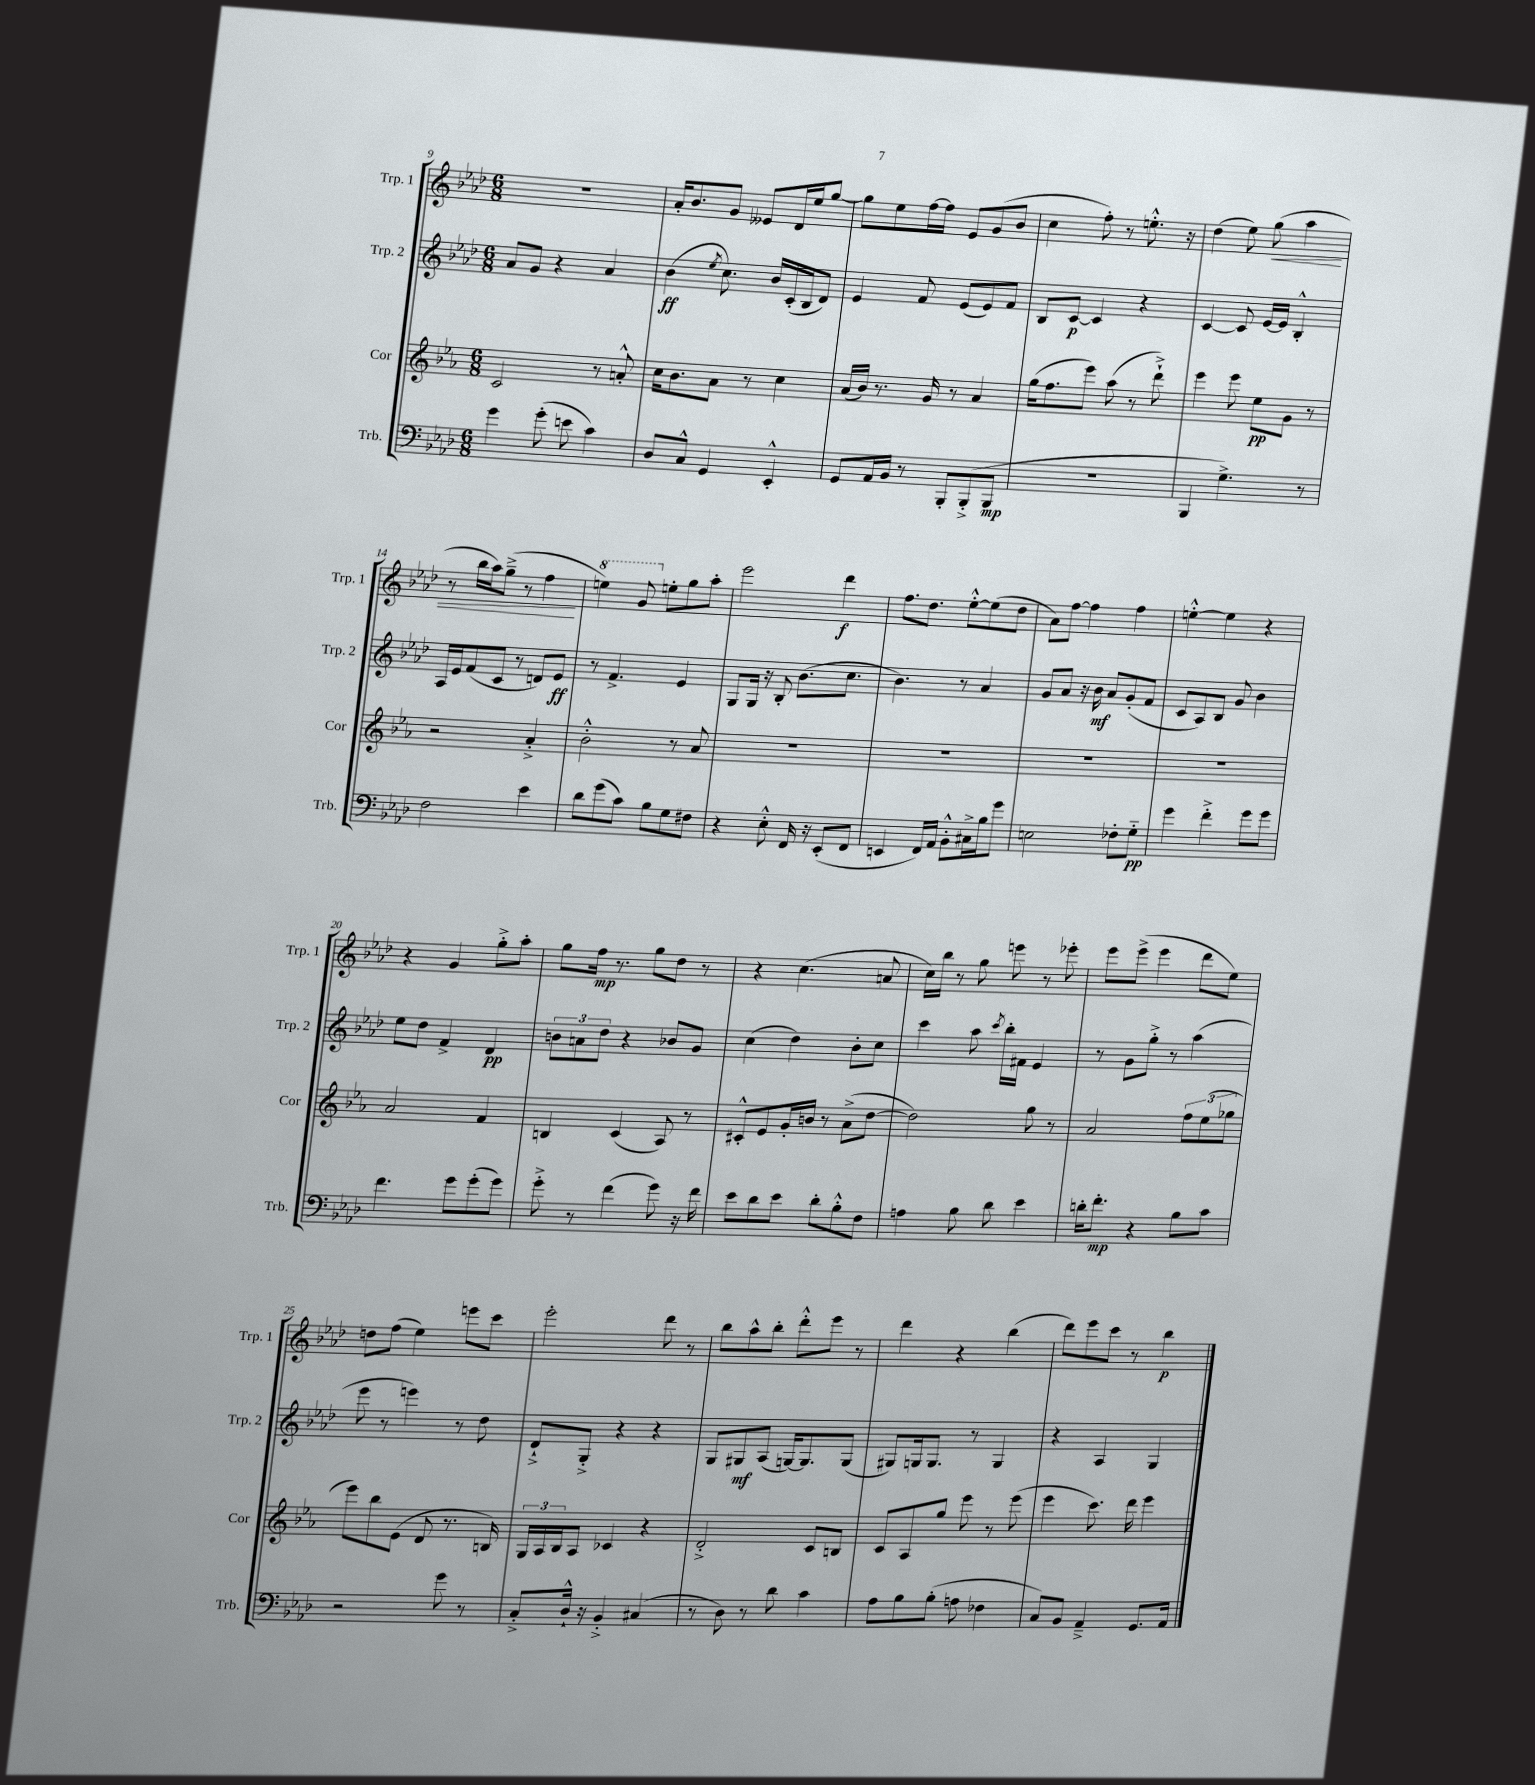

**kern	**dynam	**kern	**dynam	**kern	**dynam	**kern	**dynam
*part4	*part4	*part3	*part3	*part2	*part2	*part1	*part1
*staff4	*staff4	*staff3	*staff3	*staff2	*staff2	*staff1	*staff1
*I"Trb.	*	*I"Cor	*	*I"Trp. 2	*	*I"Trp. 1	*
*I'Trb.	*	*I'Cor	*	*I'Trp. 2	*	*I'Trp. 1	*
*clefF4	*	*clefG2	*	*clefG2	*	*clefG2	*
*k[b-e-a-d-]	*	*k[b-e-a-]	*	*k[b-e-a-d-]	*	*k[b-e-a-d-]	*
*M6/8	*	*M6/8	*	*M6/8	*	*M6/8	*
=9	=9	=9	=9	=9	=9	=9	=9
4g\	.	2c/	.	8a-/L	.	2.r	.
.	.	.	.	8g/J	.	.	.
(8g'\	.	.	.	4r	.	.	.
8en\	.	.	.	.	.	.	.
4c\)	.	8r	.	4a-/	.	.	.
.	.	8an'^^/	.	.	.	.	.
=10	=10	=10	=10	=10	=10	=10	=10
8D-/L	.	16cc\KL	.	(4b-\	ff	16a-'/KL	.
.	.	8.b-\	.	.	.	8.b-/	.
8C^^/J	.	.	.	.	.	.	.
.	.	.	.	8qee-/	.	.	.
4GG/	.	8a-\J	.	8.cc\)	.	8g/J	.
.	.	8r	.	.	.	8e--X/L	.
.	.	.	.	16b-/LL	.	.	.
4EE-'^^/	.	4cc\	.	(16c'/	.	16d-/L	.
.	.	.	.	16B-/J	.	16ee-/J	.
.	.	.	.	8d-/J)	.	[8gg/J	.
=11	=11	=11	=11	=11	=11	=11	=11
8GG/L	.	(16a-/LL	.	4e-/	.	8gg\L]	.
.	.	16b-/JJ)	.	.	.	.	.
16AA-/L	.	8.r	.	.	.	8ee-\	.
16BB-/JJ	.	.	.	.	.	.	.
8r	.	.	.	8f/	.	[16ff\L	.
.	.	16g/	.	.	.	16ff\JJ]	.
8BBB-'/L	.	8r	.	(8e-/L	.	8e-/L	.
(8BBB-'^/	.	4a-/	.	8e-/)	.	(8g/	.
8BBB-/J	mp	.	.	8f/J	.	8b-/J	.
=12	=12	=12	=12	=12	=12	=12	=12
2.r	.	(16gg\KL	.	8B-/L	.	4cc\	.
.	.	8.ff\	.	.	.	.	.
.	.	.	.	[8c/J	p	.	.
.	.	8eee-\J)	.	4c/]	.	8ff'\)	.
.	.	(8aa-\	.	.	.	8r	.
.	.	8r	.	4r	.	8.een'^^\	.
.	.	8ddd`^\)	.	.	.	.	.
.	.	.	.	.	.	16r	.
=13	=13	=13	=13	=13	=13	=13	=13
4BBB-/	.	4eee-\	.	[4c/	.	(4dd-\	.
4.G^\)	.	8eee-\	.	8c/]	.	8ee-\)	.
!	!	!	!	!	!	!	!LO:HP:b
.	.	8ee-\L	pp	[16e-/LL	.	(8gg\	<
.	.	.	.	16e-/JJ]	.	.	.
.	.	8g\J	.	4B-'^^/	.	4aa-\	.
8r	.	8r	.	.	.	.	.
!!LO:LB:g=z
=14	=14	=14	=14	=14	=14	=14	=14
2F\	.	2r	.	16A-/LL	.	8r	.
.	.	.	.	16e-/J	.	.	.
.	.	.	.	(8f/	.	16bb-\LL	.
.	.	.	.	.	.	16aa-\J)	.
.	.	.	.	8c/J	.	(8gg~^\J	.
.	.	.	.	8r	.	8r	.
4e-\	.	4a-'^/	.	8dn/L)	.	4ff\	.
.	.	.	.	8e-/J	ff	.	.
.	.	.	.	.	.	.	[
=15	=15	=15	=15	=15	=15	=15	=15
*	*	*	*	*	*	*8va	*
8d-\L	.	2b-'^^\	.	8r	.	4eeen\)	.
(8g\	.	.	.	4.f^/	.	.	.
8c\J)	.	.	.	.	.	8gg/	.
*	*	*	*	*	*	*X8va	*
8B-\L	.	.	.	.	.	8een'\L	.
8G\	.	8r	.	4e-/	.	8gg\	.
8F#X\J	.	8a-/	.	.	.	8aa-'\J	.
=16	=16	=16	=16	=16	=16	=16	=16
4r	.	2.r	.	8G/L	.	2eee-\	.
.	.	.	.	16G/Jk	.	.	.
.	.	.	.	16r	.	.	.
8E-'^^\	.	.	.	8B-'/	.	.	.
16FF/	.	.	.	(8.b-\L	.	.	.
16r	.	.	.	.	.	.	.
(8EE-'/L	.	.	.	.	.	4ddd-\	f
.	.	.	.	8.cc\J	.	.	.
8FF/J	.	.	.	.	.	.	.
=17	=17	=17	=17	=17	=17	=17	=17
4EEn/	.	2.r	.	4.b-\)	.	8.ff\L	.
.	.	.	.	.	.	8.dd-\J	.
16FF/LL)	.	.	.	.	.	.	.
16AA-/JJ	.	.	.	.	.	.	.
8BB-'^^\L	.	.	.	8r	.	[8ee-'^^\L	.
16C#X^\L	.	.	.	4a-/	.	(8ee-\]	.
16B-\J	.	.	.	.	.	.	.
8g\J	.	.	.	.	.	8dd-\J	.
=18	=18	=18	=18	=18	=18	=18	=18
2En\	.	2.r	.	8g/L	.	8a-\L)	.
.	.	.	.	8a-/J	.	[8ff\J	.
.	.	.	.	16r	.	4ff\]	.
.	.	.	.	16b-\	mf	.	.
.	.	.	.	8a-/L	.	.	.
8F-X'\L	.	.	.	(8g'/	.	4ff\	.
8G\J	pp	.	.	8f/J	.	.	.
=19	=19	=19	=19	=19	=19	=19	=19
4g\	.	2.r	.	8c/L	.	[4een'^^\	.
.	.	.	.	8A-/)	.	.	.
4f'^\	.	.	.	8B-/J	.	4ee\]	.
.	.	.	.	8g/	.	.	.
8g\L	.	.	.	4b-\	.	4r	.
8g\J	.	.	.	.	.	.	.
!!LO:LB:g=z
=20	=20	=20	=20	=20	=20	=20	=20
4.f\	.	2a-/	.	8ee-\L	.	4r	.
.	.	.	.	8dd-\J	.	.	.
.	.	.	.	4f^/	.	4g/	.
8g\L	.	.	.	.	.	.	.
(8g'\	.	4f/	.	4d-/	pp	8gg'^\L	.
8g\J)	.	.	.	.	.	8aa-'\J	.
=21	=21	=21	=21	=21	=21	=21	=21
8g'^\	.	4Bn/	.	12bn\L	.	8gg\L	.
.	.	.	.	12an\	.	.	.
8r	.	.	.	.	.	16ff\Jk	mp
.	.	.	.	12dd-\J	.	.	.
.	.	.	.	.	.	8.r	.
(4f\	.	(4c/	.	4r	.	.	.
.	.	.	.	.	.	8gg\L	.
8g\)	.	8A-/)	.	8b-X/L	.	8dd-\J	.
16r	.	8r	.	8g/J	.	8r	.
16f\	.	.	.	.	.	.	.
=22	=22	=22	=22	=22	=22	=22	=22
8e-\L	.	8c#X'^^/L	.	(4cc\	.	4r	.
8d-\	.	8e-/	.	.	.	.	.
8e-\J	.	16g'/L	.	4dd-\)	.	(4.cc\	.
.	.	16bn/JJ	.	.	.	.	.
8d-'\L	.	8r	.	.	.	.	.
8B-'^^\	.	(8a-^\L	.	8b-'\L	.	.	.
8F\J	.	[8dd\J	.	8cc\J	.	8an/	.
=23	=23	=23	=23	=23	=23	=23	=23
4An\	.	2dd\])	.	4ccc\	.	16cc\LL)	.
.	.	.	.	.	.	16bb-\JJ	.
.	.	.	.	.	.	8r	.
8B-\	.	.	.	8aa-\	.	8gg\	.
.	.	.	.	8qccc/	.	.	.
8d-\	.	.	.	16bb-'\LL	.	8eeen\	.
.	.	.	.	16f#X\JJ	.	.	.
4e-\	.	8gg\	.	4e-/	.	8r	.
.	.	8r	.	.	.	8eee-X'\	.
=24	=24	=24	=24	=24	=24	=24	=24
16dn'\KL	.	2a-/	.	8r	.	8eee-\L	.
8.f'\J	mp	.	.	.	.	.	.
.	.	.	.	8g\L	.	(8eee-^\J	.
4r	.	.	.	8gg'^\J	.	4eee-\	.
.	.	.	.	8r	.	.	.
8B-\L	.	12ff\L	.	(4aa-\	.	8ddd-\L	.
.	.	(12ee-\	.	.	.	.	.
8c\J	.	.	.	.	.	8ee-\J)	.
.	.	12gg-X\J	.	.	.	.	.
!!LO:LB:g=z
=25	=25	=25	=25	=25	=25	=25	=25
2r	.	8eee-\L)	.	8eee-\	.	8ddn\L	.
.	.	8bb-\	.	8r	.	(8ff\J	.
.	.	(8e-\J	.	4eeen\)	.	4ee-\)	.
.	.	8d/	.	.	.	.	.
8g\	.	8.r	.	8r	.	8eeen\L	.
8r	.	.	.	8dd-\	.	8ccc\J	.
.	.	16Bn/)	.	.	.	.	.
=26	=26	=26	=26	=26	=26	=26	=26
8C'^/L	.	24G/LL	.	8d-`^/L	.	2eee-'\	.
.	.	24A-/	.	.	.	.	.
.	.	24B-/J	.	.	.	.	.
16D-`^^/Jk	.	8A-/J	.	8G'^/J	.	.	.
16r	.	.	.	.	.	.	.
4BB-'^/	.	4c-X/	.	4r	.	.	.
(4C#X/	.	4r	.	4r	.	8ddd-\	.
.	.	.	.	.	.	8r	.
=27	=27	=27	=27	=27	=27	=27	=27
8r	.	2d'^/	.	8G/L	.	8bb-\L	.
8D-\)	.	.	.	8G#X/	mf	8aa-^^\	.
8r	.	.	.	(8A-/J	.	8bb-'\J	.
8d-\	.	.	.	[16Gn/KL)	.	8ddd-'^^\L	.
.	.	.	.	8.G/]	.	.	.
4c\	.	8c/L	.	.	.	8eee-\J	.
.	.	8Bn/J	.	(8G/J	.	8r	.
=28	=28	=28	=28	=28	=28	=28	=28
8A-\L	.	8c/L	.	8G#X/L)	.	4ddd-\	.
8B-\	.	8A-/	.	16Gn/k	.	.	.
.	.	.	.	8.G/J	.	.	.
(8B-'\J	.	8gg/J	.	.	.	4r	.
8An\	.	8eee-\	.	8r	.	.	.
4F-X\	.	8r	.	4G/	.	(4bb-\	.
.	.	(8eee-\	.	.	.	.	.
=29	=29	=29	=29	=29	=29	=29	=29
8C/L)	.	4eee-\	.	4r	.	8ddd-\L)	.
8BB-/J	.	.	.	.	.	8eee-\	.
4AA-~^/	.	8.ccc\)	.	4A-/	.	8ccc\J	.
.	.	.	.	.	.	8r	.
.	.	16ddd\	.	.	.	.	.
8.GG/L	.	4eee-\	.	4G/	.	4bb-\	p
16AA-/Jk	.	.	.	.	.	.	.
==	==	==	==	==	==	==	==
*-	*-	*-	*-	*-	*-	*-	*-
